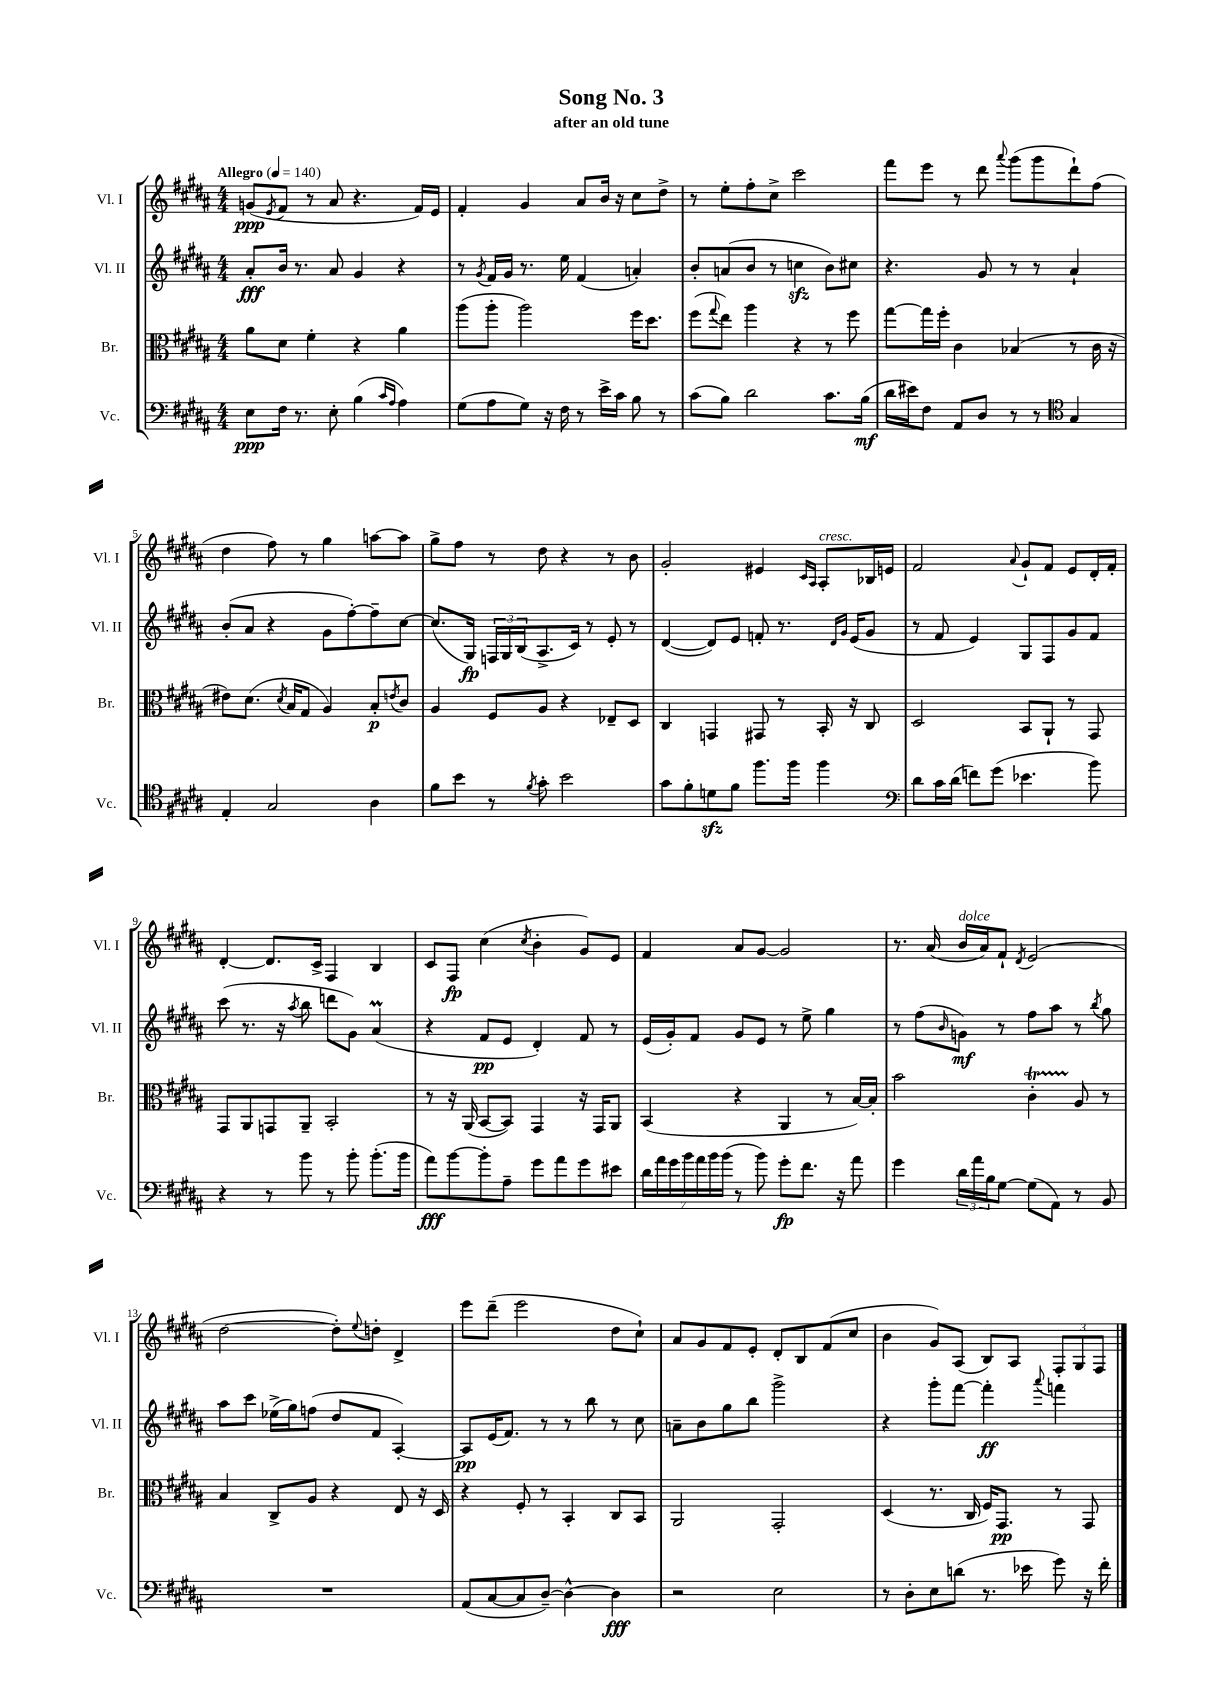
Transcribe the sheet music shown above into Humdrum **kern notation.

**kern	**kern	**kern	**kern
*staff4	*staff3	*staff2	*staff1
*clefF4	*clefC3	*clefG2	*clefG2
*k[f#c#g#d#a#]	*k[f#c#g#d#a#]	*k[f#c#g#d#a#]	*k[f#c#g#d#a#]
*M4/4	*M4/4	*M4/4	*M4/4
*MM140	*MM140	*MM140	*MM140
8E	8a#	8a#'	(8g
.	.	.	8qe
16F#	8d#	16b	8f#
8.r	.	8.r	.
.	4f#'	.	8r
8E'	.	8a#	8a#
(4B	4r	4g#	4.r
16qqc#	.	.	.
16qqA#	.	.	.
4A#)	4a#	4r	.
.	.	.	16f#)
.	.	.	16e
=	=	=	=
(8G#	(8aa#	8r	4f#'
.	.	8qg#	.
8A#	8aa#'	16f#	.
.	.	16g#	.
8G#)	2aa#)	8.r	4g#
16r	.	.	.
16F#	.	16ee	.
8r	.	(4f#	8a#
16e^	.	.	16b
16c#	.	.	16r
8B	16ff#	4a')	8cc#
.	8.dd#	.	.
8r	.	.	8dd#^
=	=	=	=
(8c#	(8ff#	8b'	8r
.	8qqgg#	.	.
8B)	8ee)	(8a	8ee'
2d#	4aa#	8b	8ff#'
.	.	8r	8cc#^
.	4r	4cc	2ccc#
8.c#	8r	8b)	.
.	8ff#	8cc#	.
(16B	.	.	.
=	=	=	=
16d#	[8gg#	4.r	8fff#
16e#)	.	.	.
8F#	16gg#]	.	8eee
.	16ff#'	.	.
8AA#	4c#	.	8r
8D#	.	8g#	8ddd#
.	.	.	8qqaaa#
8r	(4B-	8r	(8ggg#
8r	.	8r	8ggg#
*clefC4	*	*	*
4G#	8r	4a#`	8ddd#`)
.	16c#	.	(8ff#
.	16r	.	.
=	=	=	=
4E'	8e#)	(8b'	4dd#
.	(8.d#	8a#	.
2G#	.	4r	8ff#)
.	8qd#	.	.
.	16B	.	.
.	8G#	.	8r
.	4A#)	8g#	4gg#
.	.	[8ff#')	.
4A#	8B'	8ff#~]	[8aa
.	8qe	.	.
.	8c#	[8cc#	8aa]
=	=	=	=
8f#	4A#	(8.cc#]	8gg#^
8b	.	.	8ff#
.	.	16G#)	.
8r	8F#	24F	8r
.	.	24G#	.
.	.	(24B	.
8qf#	.	.	.
8g#'	8A#	8.A#^	8dd#
2b	4r	.	4r
.	.	16c#)	.
.	.	8r	.
.	8E-~	8e'	8r
.	8D#	8r	8b
=	=	=	=
8g#	4C#	([4d#	2g#'
8f#'	.	.	.
8d	4GG	8d#])	.
8f#	.	8e	.
8.ff#	8GG#	8f'	4e#
.	8r	8.r	.
16ff#	.	.	.
.	.	.	16qqc#
.	.	.	16qqA#
4ff#	16BB'	.	8A#'
.	.	16qqd#	.
.	.	16qqg#	.
.	16r	(16e	.
.	8C#	8g#	16B-
.	.	.	16e
=	=	=	=
*clefF4	*	*	*
8d#	2D#	8r	2f#
16c#	.	8f#	.
(16d#	.	.	.
8f)	.	4e)	.
(8g#	.	.	.
.	.	.	8qqa#
4.e-	8BB	8G#	8g#`
.	8AA#`	8F#	8f#
.	8r	8g#	8e
8b)	8GG#	8f#	16d#'
.	.	.	16f#'
=	=	=	=
4r	8GG#	(8ccc#	[4d#'
.	8AA#	8.r	.
8r	8GG	.	8.d#]
.	.	16r	.
.	.	8qaa#	.
8b	8AA#~	8bb	.
.	.	.	16c#^
8r	2BB'	8ddd	4F#
8b'	.	8g#)	.
(8.b'	.	(4a#	4B
16b	.	.	.
=	=	=	=
8a#)	8r	4r	8c#
[8b	16r	.	8F#
.	(16AA#	.	.
8b']	[8BB	8f#	(4cc#
8A#~	8BB])	8e	.
.	.	.	8qcc#
8g#	4GG#	4d#')	4b'
8a#	.	.	.
8g#	16r	8f#	8g#)
.	16GG#	.	.
8e#	8AA#	8r	8e
=	=	=	=
28d#	(4BB	(16e	4f#
28a#	.	.	.
.	.	16g#')	.
28g#	.	.	.
28b	.	.	.
.	.	8f#	.
28a#	.	.	.
28b	.	.	.
(28b	.	.	.
8r	4r	8g#	8a#
8b)	.	8e	[8g#
8g#'	4AA#	8r	2g#]
8.f#	.	8ee^	.
.	8r	4gg#	.
16r	.	.	.
8a#	[16B)	.	.
.	16B']	.	.
=	=	=	=
4g#	2b	8r	8.r
.	.	(8ff#	.
.	.	.	(16a#
.	.	16qqb	.
24d#	.	8g)	16b
24a#	.	.	.
.	.	.	16a#)
24B	.	.	.
[8G#	.	8r	8f#`
.	.	.	8qd#
(8G#]	4c#'	8ff#	(2e
8AA#)	.	8aa#	.
8r	8A#	8r	.
.	.	8qbb	.
8BB	8r	8gg#	.
=	=	=	=
1r	4B	8aa#	[2dd#
.	.	8ccc#	.
.	8C#^	(16ee-^	.
.	.	16gg#)	.
.	8A#	(8ff	.
.	4r	8dd#	8dd#'])
.	.	.	8qqee
.	.	8f#	8dd'
.	8E	[4A#')	4d#^
.	16r	.	.
.	16D#	.	.
=	=	=	=
(8AA#	4r	8A#]	8eee
[8C#	.	(16e	(8ddd#~
.	.	8.f#)	.
8C#]	8F#'	.	2eee
[8D#~)	8r	8r	.
4D#^^_	4BB'	8r	.
.	.	8bb	.
4D#]	8C#	8r	8dd#
.	8BB	8cc#	8cc#`)
=	=	=	=
2r	2AA#	8a~	8a#
.	.	8b	8g#
.	.	8gg#	8f#
.	.	8bb	8e'
2E	2GG#'	2ggg#^	8d#'
.	.	.	8B
.	.	.	(8f#
.	.	.	8cc#
=	=	=	=
8r	(4D#	4r	4b
8D#'	.	.	.
8E	8.r	8ggg#'	8g#)
(8d	.	[8fff#	(8A#
.	16C#	.	.
8.r	16F#)	4fff#']	8B)
.	8.GG#	.	.
.	.	.	8A#
16e-	.	.	.
.	.	8qqaaa#	.
8g#)	8r	4fff	12F#'
.	.	.	12G#
16r	8GG#	.	.
.	.	.	12F#
16f#'	.	.	.
==	==	==	==
*-	*-	*-	*-
